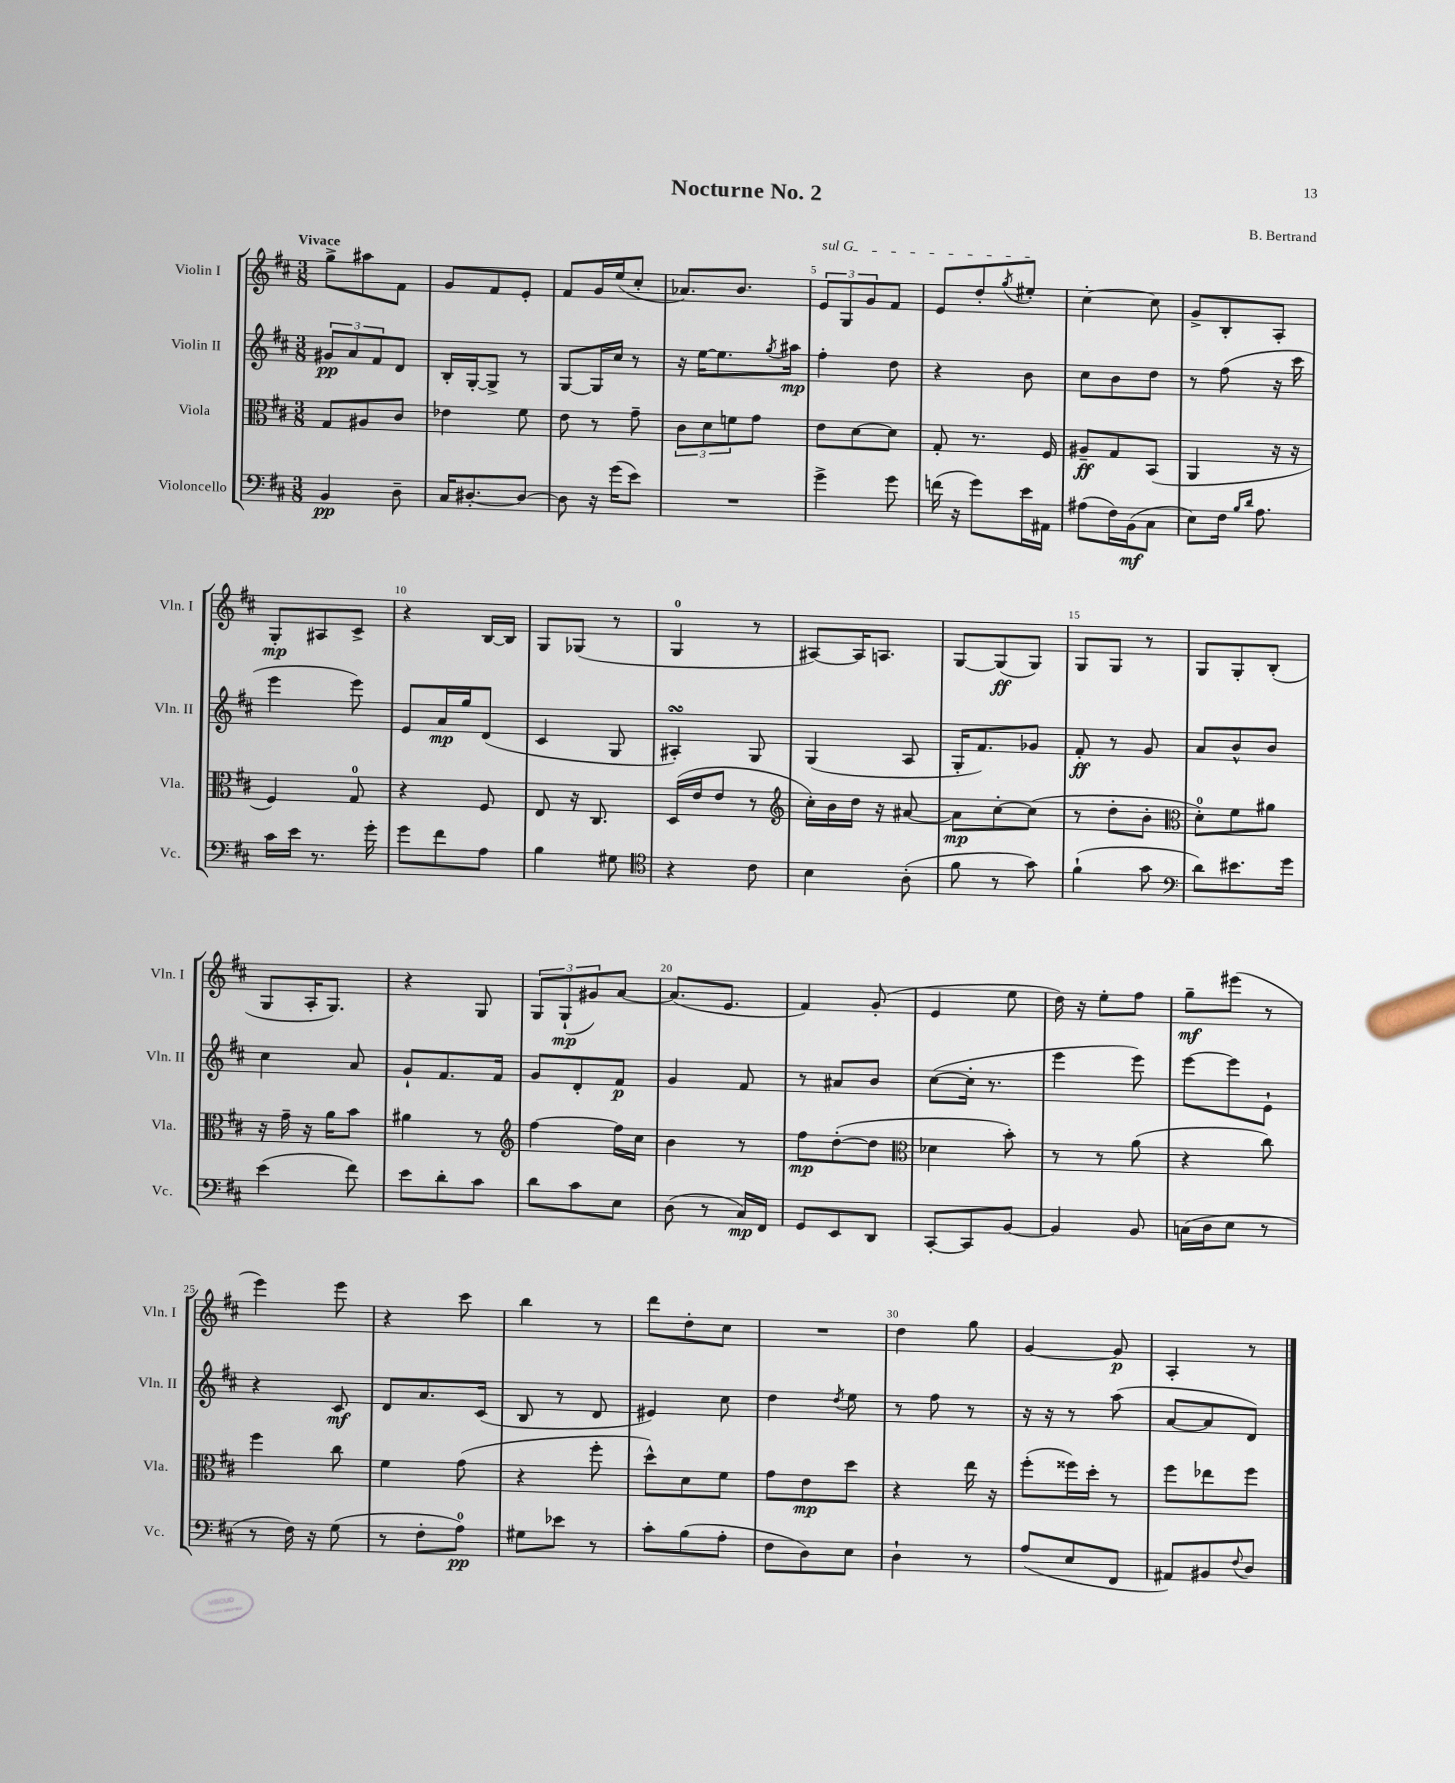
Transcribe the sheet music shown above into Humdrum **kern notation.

**kern	**dynam	**kern	**dynam	**kern	**dynam	**kern	**dynam
*part4	*part4	*part3	*part3	*part2	*part2	*part1	*part1
*staff4	*staff4	*staff3	*staff3	*staff2	*staff2	*staff1	*staff1
*I"Violoncello	*	*I"Viola	*	*I"Violin II	*	*I"Violin I	*
*I'Vc.	*	*I'Vla.	*	*I'Vln. II	*	*I'Vln. I	*
*clefF4	*	*clefC3	*	*clefG2	*	*clefG2	*
*k[f#c#]	*	*k[f#c#]	*	*k[f#c#]	*	*k[f#c#]	*
*M3/8	*	*M3/8	*	*M3/8	*	*M3/8	*
=1	=1	=1	=1	=1	=1	=1	=1
!	!	!	!	!	!	!LO:TX:a:B:t=Vivace	!
4BB/	pp	8G/L	.	12g#X/L	pp	8gg^\L	.
.	.	.	.	12a/	.	.	.
.	.	8A#X/	.	.	.	8aa#X\	.
.	.	.	.	12f#/	.	.	.
8D~\	.	8c#/J	.	8d/J	.	8f#\J	.
=2	=2	=2	=2	=2	=2	=2	=2
16C#/KL	.	4e-X\	.	16B'/LL	.	8g/L	.
[8.D#X'/	.	.	.	[16G'/J	.	.	.
.	.	.	.	8G^/J]	.	8f#/	.
8D#/J_	.	8f#\	.	8r	.	8e'/J	.
=3	=3	=3	=3	=3	=3	=3	=3
8D#\]	.	8e\	.	[8G/L	.	8f#/L	.
16r	.	8r	.	16G/L]	.	16g/L	.
(16g\KL	.	.	.	16cc#/JJ	.	(16ee/J	.
8e\J)	.	8g~\	.	8r	.	8cc#'/J	.
=4	=4	=4	=4	=4	=4	=4	=4
4.r	.	12c#\L	.	16r	.	8.a-X/L)	.
.	.	.	.	[16ee\KL	.	.	.
.	.	12d\	.	.	.	.	.
.	.	.	.	8.ee\]	.	.	.
.	.	12fn\	.	.	.	.	.
.	.	.	.	.	.	8.b/J	.
.	.	8g\J	.	.	.	.	.
.	.	.	.	8qgg/	.	.	.
.	.	.	.	16aa#X\Jk	mp	.	.
=5	=5	=5	=5	=5	=5	=5	=5
!	!	!	!	!	!	!LO:TX:a:i:t=sul G	!
4g^\	.	8e\L	.	4ff#'\	.	12e/L	.
.	.	.	.	.	.	12G/	.
.	.	[8d\	.	.	.	.	.
.	.	.	.	.	.	12g/	.
8g\	.	8d\J]	.	8dd\	.	8f#/J	.
=6	=6	=6	=6	=6	=6	=6	=6
(16fn\	.	8G'/	.	4r	.	8e/L	.
16r	.	.	.	.	.	.	.
8g\L)	.	8.r	.	.	.	8dd'/	.
.	.	.	.	.	.	8qgg/	.
16e\L	.	.	.	8b\	.	8ee#X'/J	.
16AA#X\JJ	.	16F#/	.	.	.	.	.
=7	=7	=7	=7	=7	=7	=7	=7
(8A#X\L	.	8A#X~/L	ff	8cc#\L	.	[4cc#'\	.
16F#\L)	.	8G/	.	8b\	.	.	.
(16BB\J	mf	.	.	.	.	.	.
8C#\J	.	(8BB/J	.	8dd\J	.	8cc#\]	.
=8	=8	=8	=8	=8	=8	=8	=8
8E\L)	.	4AA/	.	8r	.	8g^/L	.
16F#\Jk	.	.	.	(8ff#\	.	8B'/	.
16qqB/LL	.	.	.	.	.	.	.
16qqd/JJ	.	.	.	.	.	.	.
8.A\	.	.	.	.	.	.	.
.	.	16r	.	16r	.	8A'/J	.
.	.	16r	.	16ccc#\	.	.	.
!!LO:LB:g=z
=9	=9	=9	=9	=9	=9	=9	=9
16c#\LL	.	4F#/)	.	4eee\	.	8G'/L	mp
16e\JJ	.	.	.	.	.	.	.
8.r	.	.	.	.	.	8A#X/	.
.	.	8G/	.	8eee\)	.	8c#^/J	.
16g'\	.	.	.	.	.	.	.
=10	=10	=10	=10	=10	=10	=10	=10
8g\L	.	4r	.	8e/L	.	4r	.
8f#\	.	.	.	16a/L	mp	.	.
.	.	.	.	16gg/J	.	.	.
8A\J	.	8F#/	.	(8d/J	.	[16B/LL	.
.	.	.	.	.	.	16B/JJ]	.
=11	=11	=11	=11	=11	=11	=11	=11
4B\	.	8E/	.	4c#/	.	8G/L	.
.	.	16r	.	.	.	(8G-X/J	.
.	.	8.C#/	.	.	.	.	.
8G#X\	.	.	.	8G/	.	8r	.
=12	=12	=12	=12	=12	=12	=12	=12
*clefC4	*	*	*	*	*	*	*
4r	.	(16D/LL	.	4A#XsSsS'/)	.	4G/	.
.	.	16e/J	.	.	.	.	.
.	.	8e/J	.	.	.	.	.
8c#\	.	8r	.	8G/	.	8r	.
=13	=13	=13	=13	=13	=13	=13	=13
*	*	*clefG2	*	*	*	*	*
4B\	.	16cc#'\LL)	.	(4G/	.	[8A#X/L)	.
.	.	16b\	.	.	.	.	.
.	.	16dd\JJ	.	.	.	16A#/K]	.
.	.	16r	.	.	.	8.An/J	.
(8A'\	.	[8a#X/	.	8A/	.	.	.
=14	=14	=14	=14	=14	=14	=14	=14
8f#\	.	8a#\L]	mp	16G'/KL	.	[8G/L	.
.	.	.	.	8.f#/)	.	.	.
8r	.	[8cc#'\	.	.	.	(8G/]	ff
8g\)	.	(8cc#\J]	.	8g-X/J	.	8G/J)	.
=15	=15	=15	=15	=15	=15	=15	=15
(4f#`\	.	8r	.	8f#'/	ff	8G/L	.
.	.	8dd'\L	.	8r	.	8G/J	.
8g\	.	8b'\J	.	8g/	.	8r	.
=16	=16	=16	=16	=16	=16	=16	=16
*clefF4	*	*clefC3	*	*	*	*	*
8d\L)	.	8d'\L)	.	8a/L	.	8G/L	.
8.e#X\	.	8f#\	.	8b^^/	.	8G'/	.
.	.	8a#X\J	.	8b/J	.	(8B'/J	.
16g\Jk	.	.	.	.	.	.	.
!!LO:LB:g=z
=17	=17	=17	=17	=17	=17	=17	=17
(4e\	.	16r	.	4cc#\	.	8G/L	.
.	.	16g~\	.	.	.	.	.
.	.	16r	.	.	.	16A'/K	.
.	.	16a\KL	.	.	.	8.G/J)	.
8f#\)	.	8b\J	.	8a/	.	.	.
=18	=18	=18	=18	=18	=18	=18	=18
8e\L	.	4a#X\	.	8g`/L	.	4r	.
8d'\	.	.	.	8.f#/	.	.	.
8c#\J	.	8r	.	.	.	8G/	.
.	.	.	.	16f#/Jk	.	.	.
=19	=19	=19	=19	=19	=19	=19	=19
*	*	*clefG2	*	*	*	*	*
8d\L	.	[4ff#\	.	8g/L	.	12G/L	.
.	.	.	.	.	.	(12G`/	mp
8c#\	.	.	.	8d'/	.	.	.
.	.	.	.	.	.	12g#X/)	.
8E\J	.	16ff#\LL]	.	8f#/J	p	[8a/J	.
.	.	16cc#\JJ	.	.	.	.	.
=20	=20	=20	=20	=20	=20	=20	=20
(8D\	.	4b\	.	4g/	.	(8.a/L]	.
8r	.	.	.	.	.	.	.
.	.	.	.	.	.	8.e/J	.
16C#/LL)	mp	8r	.	8f#/	.	.	.
16FF#/JJ	.	.	.	.	.	.	.
=21	=21	=21	=21	=21	=21	=21	=21
8GG/L	.	8ff#\L	mp	8r	.	4f#/)	.
8EE/	.	([8dd'\	.	8a#X/L	.	.	.
8DD/J	.	8dd\J]	.	8b/J	.	(8g'/	.
=22	=22	=22	=22	=22	=22	=22	=22
*	*	*clefC3	*	*	*	*	*
[8CC#'/L	.	4d-X\	.	([8cc#\L	.	4e/	.
8CC#/]	.	.	.	16cc#'\Jk]	.	.	.
.	.	.	.	8.r	.	.	.
[8BB/J	.	8b'\)	.	.	.	8ee\	.
=23	=23	=23	=23	=23	=23	=23	=23
4BB/]	.	8r	.	4eee\	.	16dd\)	.
.	.	.	.	.	.	16r	.
.	.	8r	.	.	.	8ee'\L	.
8BB/	.	(8a\	.	8eee\)	.	8ff#\J	.
=24	=24	=24	=24	=24	=24	=24	=24
(16Cn\LL	.	4r	.	[8eee\L	.	8gg~\L	mf
16D\J	.	.	.	.	.	.	.
8E\J	.	.	.	8eee\]	.	(8eee#X\J	.
8r	.	8cc#\)	.	8e`\J	.	8r	.
!!LO:LB:g=z
=25	=25	=25	=25	=25	=25	=25	=25
8r	.	4ff#\	.	4r	.	4eee\)	.
16F#\)	.	.	.	.	.	.	.
16r	.	.	.	.	.	.	.
(8G\	.	8cc#\	.	8c#/	mf	8eee\	.
=26	=26	=26	=26	=26	=26	=26	=26
8r	.	4f#\	.	8d/L	.	4r	.
8F#'\L	.	.	.	8.a/	.	.	.
8A\J)	pp	(8g\	.	.	.	8ccc#\	.
.	.	.	.	(16c#/Jk	.	.	.
=27	=27	=27	=27	=27	=27	=27	=27
8G#X\L	.	4r	.	8B/	.	4bb\	.
8e-X\J	.	.	.	8r	.	.	.
8r	.	8ff#'\	.	8d/	.	8r	.
=28	=28	=28	=28	=28	=28	=28	=28
8c#'\L	.	8dd^^\L)	.	4e#X/)	.	8ddd\L	.
(8B\	.	8d\	.	.	.	8dd'\	.
8A'\J	.	8f#\J	.	8cc#\	.	8cc#\J	.
=29	=29	=29	=29	=29	=29	=29	=29
8F#\L	.	8g\L	.	4dd\	.	4.r	.
8D\)	.	8e\	mp	.	.	.	.
.	.	.	.	8qdd/	.	.	.
8E\J	.	8dd\J	.	8ee\	.	.	.
=30	=30	=30	=30	=30	=30	=30	=30
4D`\	.	4r	.	8r	.	4dd\	.
.	.	.	.	8ff#\	.	.	.
8r	.	16ee\	.	8r	.	8gg\	.
.	.	16r	.	.	.	.	.
=31	=31	=31	=31	=31	=31	=31	=31
(8A/L	.	(8ff#'\L	.	16r	.	[4g/	.
.	.	.	.	16r	.	.	.
8E/	.	16ff##X\L)	.	8r	.	.	.
.	.	16dd'\JJ	.	.	.	.	.
8FF#/J	.	8r	.	(8aa\	.	8g/]	p
=32	=32	=32	=32	=32	=32	=32	=32
8AA#X/L)	.	8ff#\L	.	[8a/L	.	4A'/	.
8BB#X/	.	8ee-X\	.	8a/]	.	.	.
8qqF#/	.	.	.	.	.	.	.
8D/J	.	8ff#\J	.	8d/J)	.	8r	.
==	==	==	==	==	==	==	==
*-	*-	*-	*-	*-	*-	*-	*-
